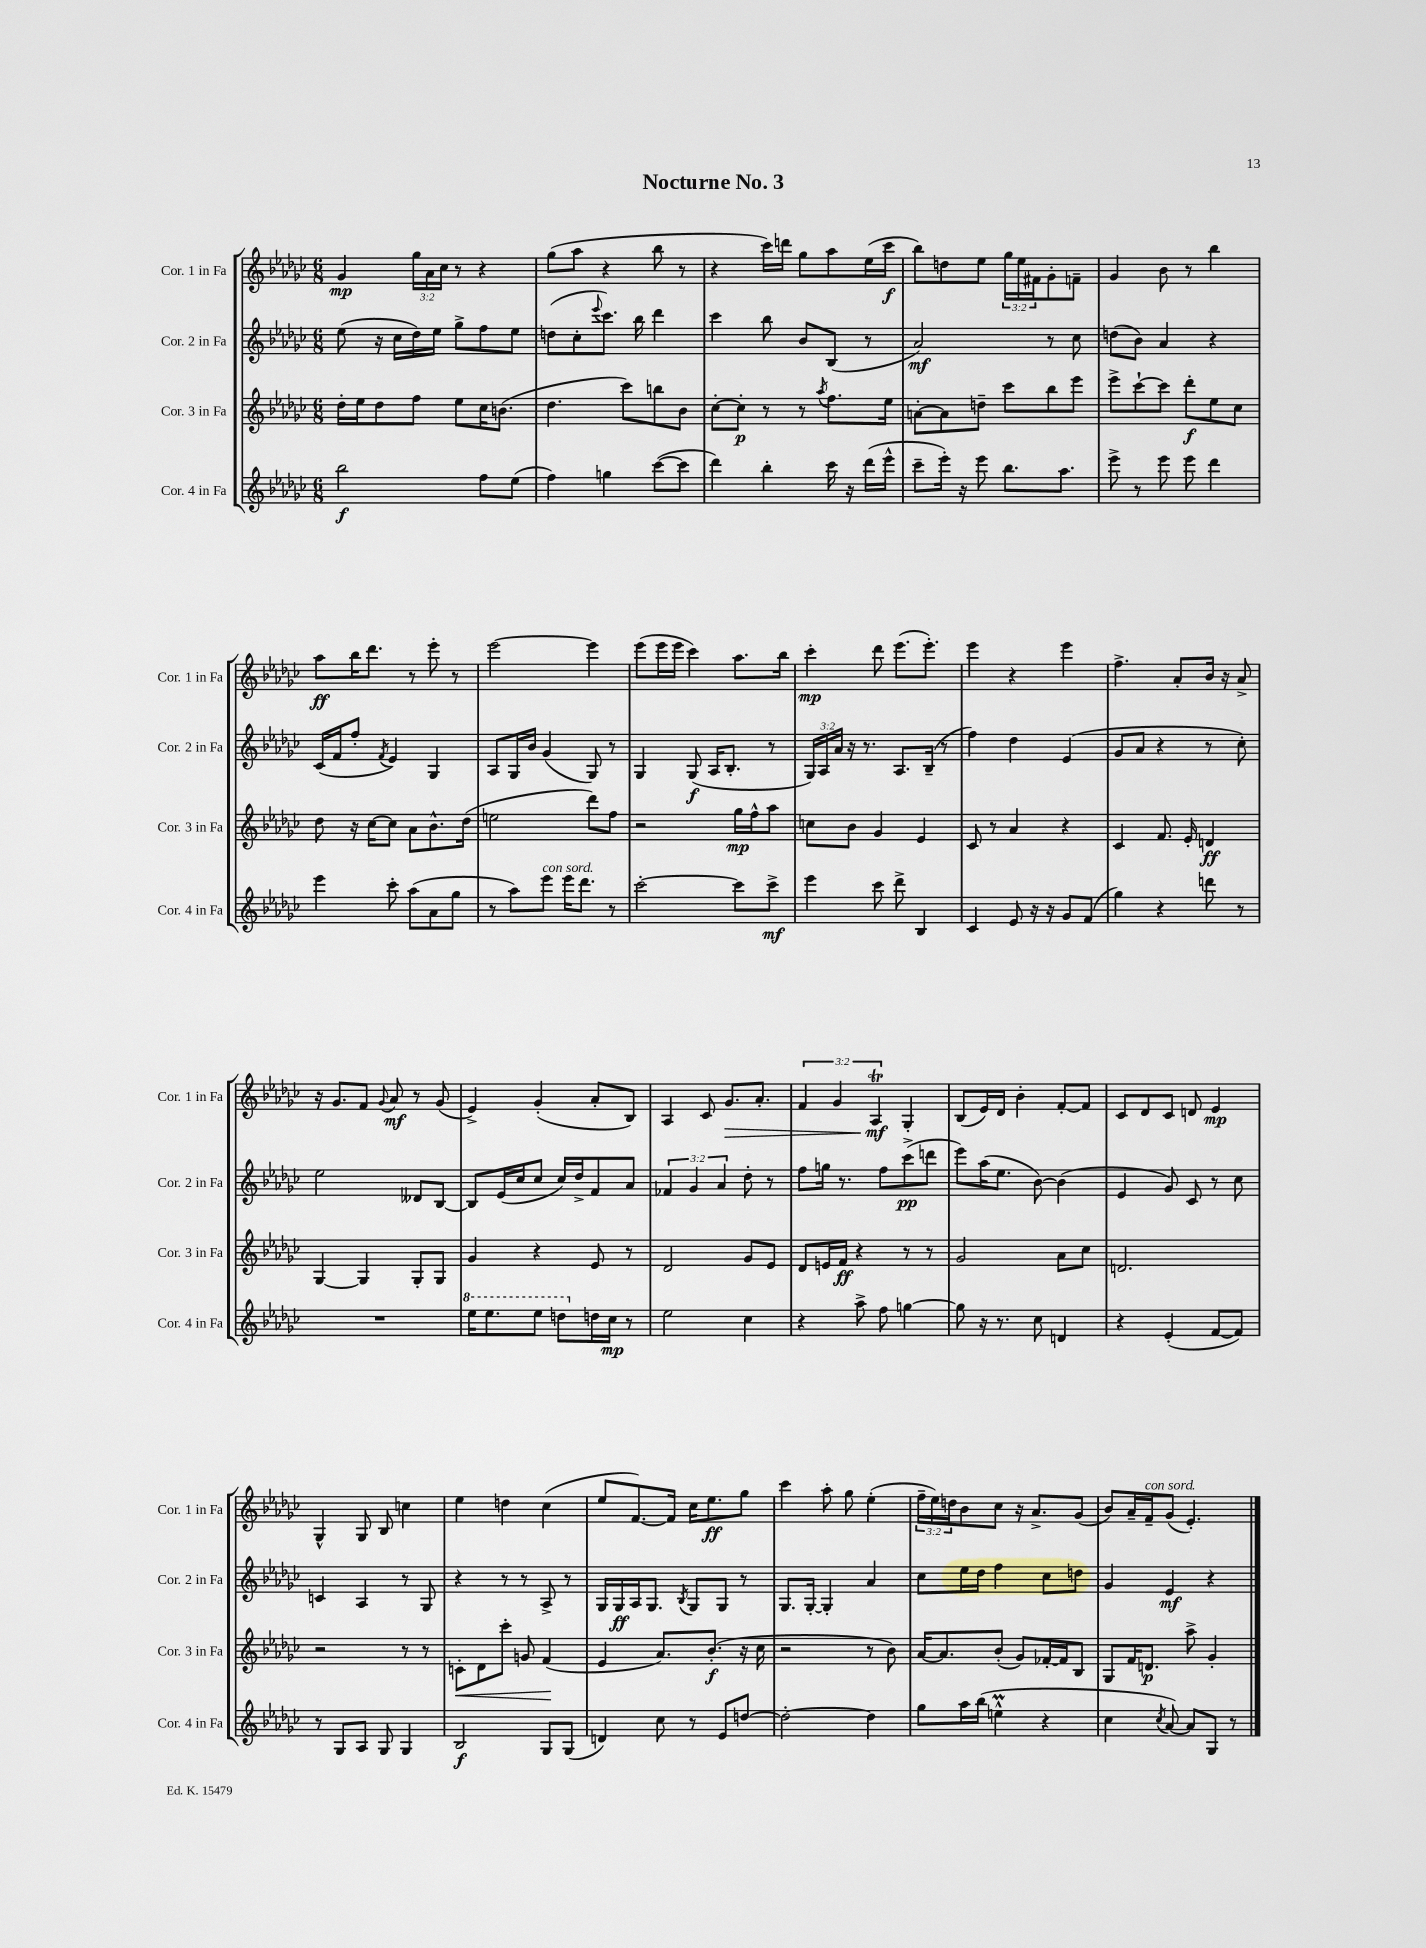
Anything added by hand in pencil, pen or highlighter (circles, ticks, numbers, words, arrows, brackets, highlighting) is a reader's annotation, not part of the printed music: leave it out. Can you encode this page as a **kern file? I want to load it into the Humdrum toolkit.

**kern	**kern	**kern	**kern
*staff4	*staff3	*staff2	*staff1
*clefG2	*clefG2	*clefG2	*clefG2
*k[b-e-a-d-g-c-]	*k[b-e-a-d-g-c-]	*k[b-e-a-d-g-c-]	*k[b-e-a-d-g-c-]
*M6/8	*M6/8	*M6/8	*M6/8
2bb-	16dd-'	(8ee-	4g-
.	16ee-	.	.
.	8dd-	16r	.
.	.	16cc-	.
.	8ff	16dd-)	24gg-
.	.	.	24a-
.	.	16ee-	.
.	.	.	24cc-
.	8ee-	8gg-^	8r
8ff	16cc-	8ff	4r
.	(8.b	.	.
(8ee-	.	8ee-	.
=	=	=	=
4ff)	4.dd-	(8dd	(8gg-
.	.	8cc-'	8aa-
.	.	8qqeee-	.
4gg	.	8.ccc-)	4r
.	8ccc-)	.	.
.	.	16bb-	.
([8ccc-	8bb	4ddd-	8bb-
8ccc-]	8b-	.	8r
=	=	=	=
4ddd-)	[8cc-'	4ccc-	4r
.	8cc-']	.	.
4bb-'	8r	8bb-	16ccc-)
.	.	.	16ddd
.	8r	8b-	8gg-
.	8qaa-	.	.
16ccc-	8.ff	(8B-	8aa-
16r	.	.	.
(16ddd-	.	8r	(16ee-
16eee-^^	16ee-	.	16ccc-
=	=	=	=
8ccc-~	[8a'	2a-)	8bb-)
16eee-')	8a]	.	8dd
16r	.	.	.
8eee-	8dd~	.	8ee-
8.bb-	8ccc-	.	24gg-
.	.	.	24ee-
.	.	.	24f#
.	8bb-	8r	8g-'
8.aa-	.	.	.
.	8eee-	8cc-	8f~
=	=	=	=
8eee-^	8eee-^	(8dd	4g-
8r	[8ccc-`	8b-)	.
8eee-	8ccc-]	4a-	8b-
8eee-	8ddd-'	.	8r
4ddd-	8ee-	4r	4bb-
.	8cc-	.	.
=	=	=	=
4eee-	8dd-	(16c-	8aa-
.	.	16f	.
.	16r	8ff'	16bb-
.	[16cc-	.	8.ddd-
.	.	8qf	.
8ccc-'	8cc-]	4e-)	.
(8aa-	8a-	.	8r
8a-	8.b-^^	4G-	8eee-'
8gg-	.	.	8r
.	(16dd-	.	.
=	=	=	=
8r	2ee	8A-	[2eee-
8aa-)	.	16G-	.
.	.	16b-	.
8eee-	.	(4g-	.
16eee-	.	.	.
8.ddd-	.	.	.
.	8ddd-)	8G-)	4eee-]
8r	8ff	8r	.
=	=	=	=
[2ccc-'	2r	4G-	(8eee-
.	.	.	16eee-
.	.	.	16eee-
.	.	(8G-	4ccc-)
.	.	16A-	.
.	.	8.B-'	.
8ccc-]	16gg-	.	8.aa-
.	16ff^^	.	.
8ccc-^	8aa-	8r	.
.	.	.	16bb-
=	=	=	=
4eee-	8cc	24G-)	4ccc-'
.	.	24A-	.
.	.	24a-	.
.	8b-	16r	.
.	.	8.r	.
8ccc-	4g-	.	8ddd-
8ddd-^	.	8.A-	(8.eee-
4B-	4e-	.	.
.	.	(16B-~	8.eee-')
.	.	8r	.
=	=	=	=
4c-	8c-	4ff)	4eee-
.	8r	.	.
8e-	4a-	4dd-	4r
16r	.	.	.
16r	.	.	.
8g-	4r	(4e-	4eee-
(8f	.	.	.
=	=	=	=
4gg-)	4c-	8g-	4.ff^
.	.	8a-	.
4r	8.f	4r	.
.	.	.	8a-'
.	16e-'	.	.
8ddd	4d	8r	16b-
.	.	.	16r
8r	.	8cc-')	8a-^
=	=	=	=
2.r	[4G-	2ee-	16r
.	.	.	8.g-
.	4G-]	.	8f
.	.	.	8qqg-
.	.	.	8a-
.	8G-'	8d--	8r
.	8G-	[8B-	(8g-
=	=	=	=
16eee-	4g-	8B-]	4e-^)
8.eee-	.	.	.
.	.	(16e-	.
.	.	16cc-	.
8eee-	4r	8cc-	(4g-'
8ddd	.	16cc-)	.
.	.	16dd-^	.
16dd	8e-	8f	8a-'
16cc-	.	.	.
8r	8r	8a-	8B-)
=	=	=	=
2ee-	2d-	6f-	4A-
.	.	6g-	.
.	.	.	8c-
.	.	6a-	.
.	.	.	8.g-
4cc-	8g-	8dd-'	.
.	.	.	8.a-'
.	8e-	8r	.
=	=	=	=
4r	8d-	8ff	6f
.	16e	16gg	.
.	.	.	6g-
.	16f	8.r	.
8aa-^	4r	.	.
.	.	.	6A-
8ff	.	8ff	.
[4gg	8r	(8ccc-^	4G-'
.	8r	8ddd	.
=	=	=	=
8gg]	2g-	8eee-)	(8B-
16r	.	(16aa-	16e-)
8.r	.	8.ee-	16d-
.	.	.	4b-'
8cc-	.	[8b-)	.
4d	8a-	(4b-]	[8f'
.	8cc-	.	8f]
=	=	=	=
4r	2.d	4e-	8c-
.	.	.	8d-
(4e-'	.	8g-)	8c-
.	.	8c-	8d
[8f	.	8r	4e-
8f])	.	8cc-	.
=	=	=	=
8r	2r	4c	4G-^^
8G-	.	.	.
8A-	.	4A-	8G-
8G-	.	.	8B-
4G-	8r	8r	4cc
.	8r	8G-	.
=	=	=	=
2B-	8c'	4r	4ee-
.	8d-	.	.
.	8ccc-'	8r	4dd
.	8g	8r	.
8G-	(4f	8A-^	(4cc-
(8G-	.	8r	.
=	=	=	=
4d)	4e-	16G-	8ee-
.	.	16G-	.
.	.	16A-	[8.f)
.	.	8.G-	.
8cc-	8.a-)	.	.
.	.	.	16f]
.	.	8qB-	.
8r	.	8G-	16cc-
.	(8.b-'	.	8.ee-
8e-	.	8G-	.
[8dd	16r	8r	8gg-
.	16cc-	.	.
=	=	=	=
2dd'_	2r	8.G-	4ccc-
.	.	[16G-'	.
.	.	4G-']	8aa-'
.	.	.	8gg-
4dd]	8r	4a-	(4ee-'
.	8b-)	.	.
=	=	=	=
8gg-	[16a-	8cc-	24ff~
.	.	.	24ee-)
.	8.a-]	.	.
.	.	.	24dd
16aa-	.	16ee-	8b-
(16bb-	.	16dd-	.
4ee^^	(8b-'	4ff	8cc-
.	8g-)	.	16r
.	.	.	8.a-^
4r	[16f-'	8cc-	.
.	16f-]	.	.
.	8B-	8dd	(8g-
=	=	=	=
4cc-	8G-	4g-	8b-)
.	16f	.	16a-~
.	8.d	.	16f~
8qcc-	.	.	.
[8a-)	.	4e-	(8g-
8a-]	8aa-^	.	4.e-')
8G-	4g-'	4r	.
8r	.	.	.
==	==	==	==
*-	*-	*-	*-
